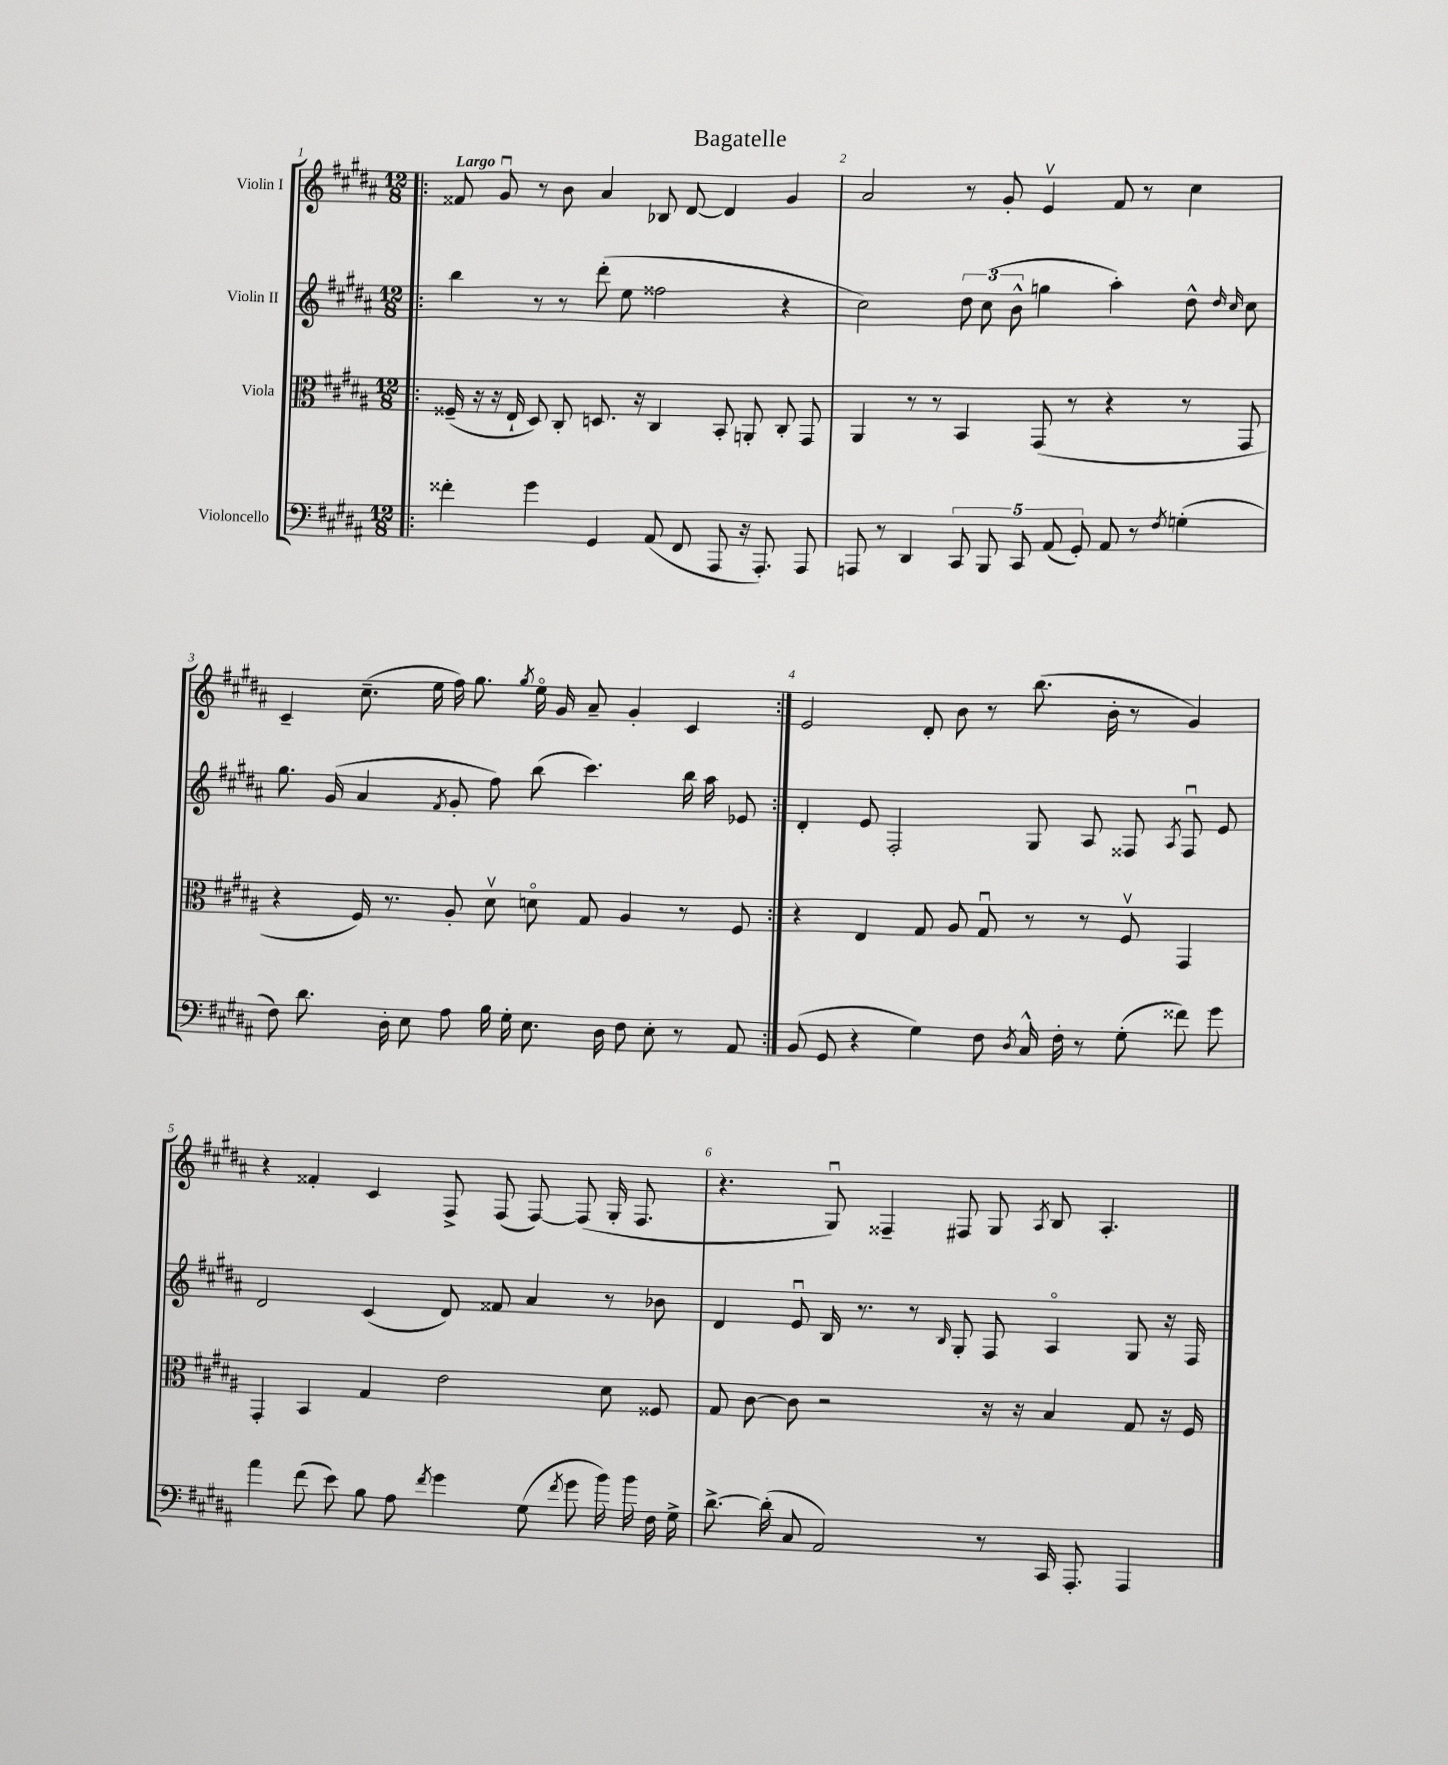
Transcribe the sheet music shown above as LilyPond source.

\header { title = "Bagatelle" }
<<
\new StaffGroup <<
\new Staff = "s0" \with { instrumentName = "Violin I" } {
    \clef treble \key b \major \numericTimeSignature \time 12/8 \tempo "Largo"
    \autoBeamOff \repeat volta 2 { \bar ".|:" fisis'8 gis'8\downbow r8 b'8 ais'4 bes8 dis'8~ dis'4 gis'4 |
    ais'2 r8 gis'8-. e'4\upbow fis'8 r8 cis''4 |
    cis'4-- cis''8.--( e''16 fis''16) gis''8. \acciaccatura { gis''8 } e''16\flageolet gis'16 ais'8-- gis'4-. cis'4 | }
    e'2 dis'8-. b'8 r8 b''8.( b'16-. r8 gis'4) |
    r4 fisis'4-. cis'4 fis8-> fis8( fis8~) fis8( gis16-. fis8. |
    r4. gis8\downbow) fisis4-- fis8 gis8 \acciaccatura { ais8 } b8 ais4.-. \bar "|." |
}
\new Staff = "s1" \with { instrumentName = "Violin II" } {
    \clef treble \key b \major \numericTimeSignature \time 12/8
    \autoBeamOff \repeat volta 2 { \bar ".|:" b''4 r8 r8 dis'''8-.( e''8 fisis''2 r4 |
    cis''2) \tuplet 3/2 { dis''8 cis''8( b'8-^ } g''4 ais''4-.) dis''8-^ \grace { dis''16 cis''16 } cis''8 |
    gis''8. gis'16( ais'4 \acciaccatura { fis'8 } gis'8-. fis''8) b''8( cis'''4.) b''16 ais''16 ees'8 | }
    dis'4-. e'8 fis2-. gis8 ais8 fisis8 \acciaccatura { ais8 } fisis8\downbow e'8 |
    dis'2 cis'4( dis'8) fisis'8 ais'4 r8 bes'8 |
    dis'4 e'8\downbow b16 r8. r8 \grace { b16 } gis8-. fis8 ais4\flageolet gis8 r16 fis16 \bar "|." |
}
\new Staff = "s2" \with { instrumentName = "Viola" } {
    \clef alto \key b \major \numericTimeSignature \time 12/8
    \autoBeamOff \repeat volta 2 { \bar ".|:" fisis16--( r16 r16 e16-! dis8) cis8-. d8. r16 cis4 b,8-. a,8-. cis8-. gis,8 |
    ais,4 r8 r8 b,4 gis,8( r8 r4 r8 gis,8 |
    r4 fis16) r8. ais8-. dis'8\upbow d'8\flageolet gis8 ais4 r8 fis8 | }
    r4 e4 gis8 ais8 gis8\downbow r8 r8 fis8\upbow gis,4 |
    gis,4-. b,4 gis4 e'2 dis'8 fisis8 |
    gis8 cis'8~ cis'8 r2 r16 r16 b4 gis8 r16 fis16 \bar "|." |
}
\new Staff = "s3" \with { instrumentName = "Violoncello" } {
    \clef bass \key b \major \numericTimeSignature \time 12/8
    \autoBeamOff \repeat volta 2 { \bar ".|:" fisis'4-. gis'4 gis,4 ais,8( fis,8 ais,,8 r16 ais,,8.-.) ais,,8 |
    a,,8 r8 dis,4 \tuplet 5/4 { cis,8 b,,8 cis,8 ais,8( gis,8-.) } ais,8 r8 \acciaccatura { fis8 } g4-.( |
    fis8) dis'8. dis16-. e8 ais8 b16 gis16-. e8. dis16 fis8 e8-. r8 ais,8 | }
    b,8( gis,8 r4 gis4) fis8 \acciaccatura { dis8 } cis16-^ fis16-. r8 gis8-.( fisis'8) gis'8 |
    ais'4 fis'8( e'8) b8 ais8 \acciaccatura { fis'8 } gis'4 gis8( \acciaccatura { fis'8 } gis'8 b'16) b'16 fis16 gis16-> |
    dis'8.~-> dis'16-.( cis8 ais,2) r8 cis,16 ais,,8.-. ais,,4 \bar "|." |
}
>>
>>
\layout { \context { \Score \override BarNumber.break-visibility = ##(#f #t #t) barNumberVisibility = #all-bar-numbers-visible } }
